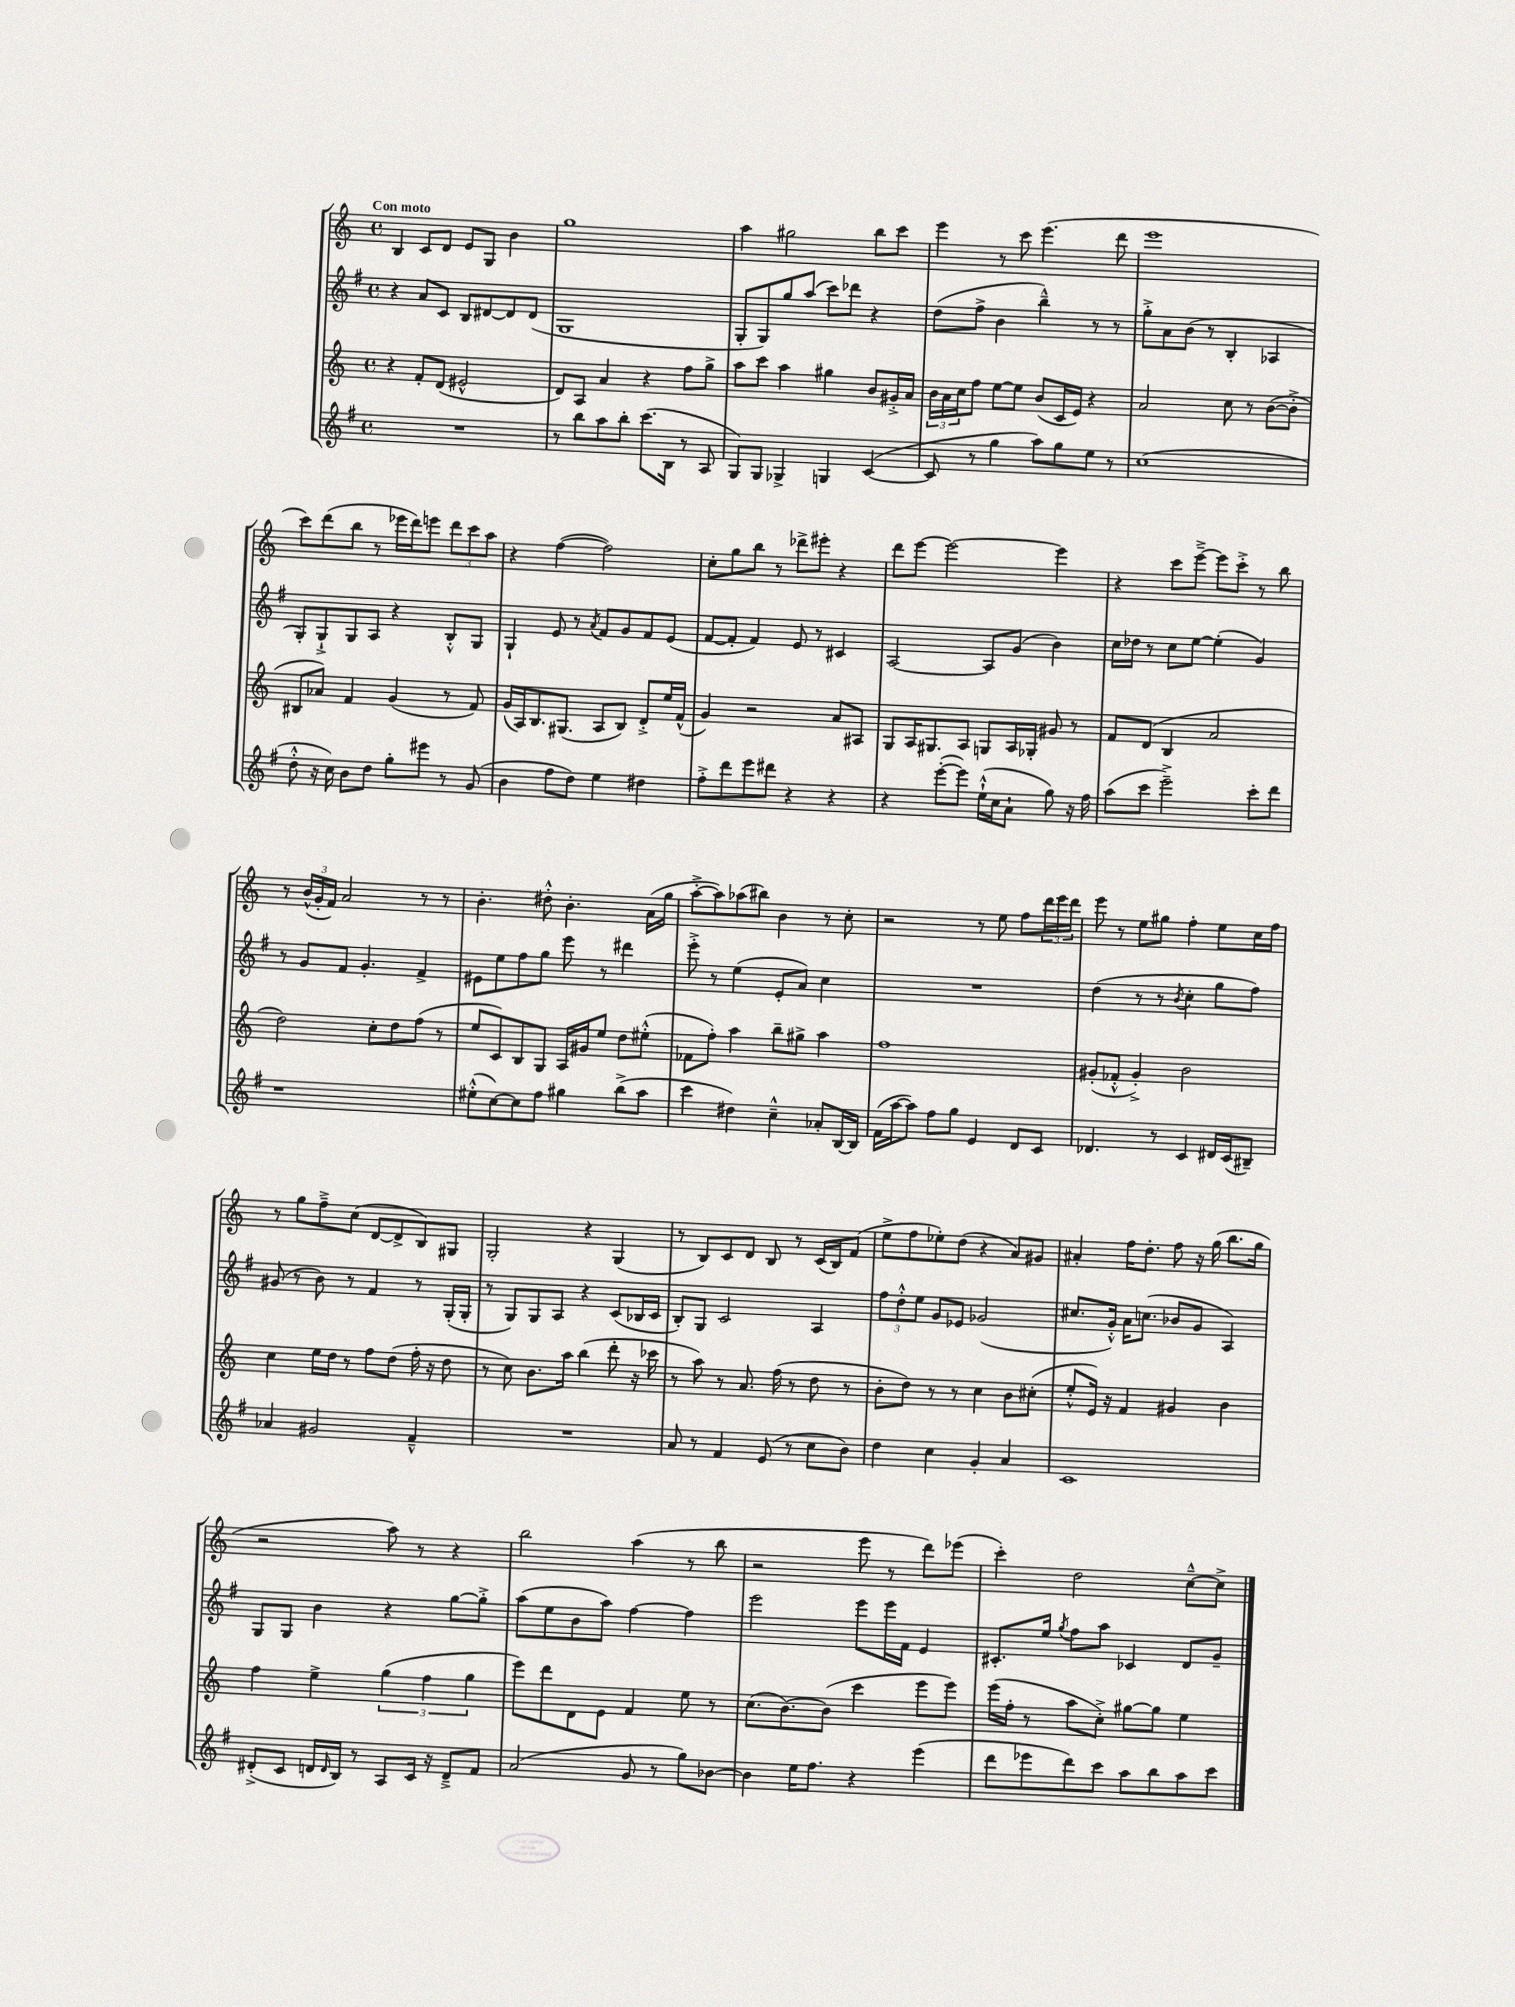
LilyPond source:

<<
\new StaffGroup <<
\new Staff = "s0" {
    \clef treble \key c \major \defaultTimeSignature \time 4/4 \tempo "Con moto"
    b4 c'8 d'8 e'8 g8 b'4 |
    g''1 |
    a''4 gis''2 b''8 c'''8 |
    e'''4 r8 c'''8 e'''4.( d'''8 |
    e'''1 |
    c'''8) d'''8( b''8 r8 ees'''16 d'''16) e'''8 \tuplet 3/2 { d'''8 c'''8 a''8 } |
    r4 f''4~( f''2) |
    c''8-. g''8 b''8 r8 des'''8-> eis'''8-. r4 |
    d'''8 e'''8~ e'''2~ e'''4 |
    r4 c'''8 e'''8~---> e'''8 c'''8-.-> r8 b''8 |
    r8 \tuplet 3/2 { b'16-^( g'16-. f'16) } a'2 r8 r8 |
    b'4.-. dis''8-.-^ b'4.-. a'16( g''16 |
    a''8~-.-> a''8) aes''8( bis''8) b'4 r8 c''8-. |
    r2 r8 e''8 f''8 \tuplet 3/2 { d'''16 e'''16 d'''16 } |
    e'''8 r8 e''8 gis''8 f''4-. e''8 c''16 f''16 |
    r8 g''8 f''8---> c''8( d'8~ d'8-> b8) gis8 |
    g2-. r4 g4( |
    r8 b8) c'8 d'8 b8 r8 c'16( b16) f'8( |
    e''8-> f''8 ees''8-.) d''8( r4 a'8) gis'8 |
    ais'4-. f''16 d''8.-. f''8 r16 g''16( b''8. g''16 |
    r2 a''8) r8 r4 |
    b''2 a''4( r8 b''8 |
    r2 e'''8 r8 d'''8) ees'''8( |
    c'''4-.) d''2 c''8~---^ c''8-> \bar "|." |
}
\new Staff = "s1" {
    \clef treble \key g \major \defaultTimeSignature \time 4/4
    r4 a'8 c'8 b8 dis'8~ dis'8 dis'8( |
    g1 |
    g8-. g8) g''8 a''8( c'''8) des'''8 r4 |
    d''8( fis''8-> b'4 b''4---^) r8 r8 |
    g''8-.-> a'8 b'8( r8 b4-. aes4 |
    g8-.) g8-!-> g8 a8 r4 b8-.-^ g8 |
    g4-! e'8 r8 \acciaccatura { a'8 } fis'8 g'8 fis'8 e'8( |
    fis'8~ fis'8-. fis'4) e'8 r8 cis'4 |
    a2~ a8 g'8( b'4) |
    c''16 des''16 r8 c''8 e''8~ e''4-.( g'4) |
    r8 g'8 fis'8 g'4.-. fis'4-> |
    eis'8 e''8 fis''8 g''8 e'''8 r8 dis'''4 |
    e'''8-.-> r8 e''4( e'8-. a'8) c''4 |
    R1 |
    d''4( r8 r8 \acciaccatura { b'8 } c''4-. g''8 fis''8) |
    gis'8( r8 b'8) r8 fis'4 r8 g16-.( g16-. |
    r8 g8) g8 a8 r4 c'8( bes16 c'16 |
    b8-.) g8 c'2 a4 |
    \tuplet 3/2 { fis''8 d''8-.-^ e''8 } g'8 ees'8 ges'2( |
    cis''8. g'16-.-^) a'16 c''8.( bes'8 g'8 a4) |
    g8 g8 b'4 r4 g''8~ g''8-.-> |
    a''8( e''8 b'8 a''8) fis''4~ fis''4 |
    e'''2 e'''8 e'''16 fis'16 e'4 |
    cis'8.-. e''16 \acciaccatura { g''8 } fis''8 a''8 ces'4 d'8 g'8-- \bar "|." |
}
\new Staff = "s2" {
    \clef treble \key c \major \defaultTimeSignature \time 4/4
    r4 f'8-. d'8( eis'2-^ |
    d'8) a8 a'4 r4 f''8 g''8-> |
    a''8 c'''8 a''4 gis''4 b'8 gis'16-.-> a'16 |
    \tuplet 3/2 { b'16 a'16 c''16 } f''8 e''8~ e''8 b'8( c'16 e'16) r4 |
    a'2 c''8 r8 b'8~( b'8-.-> |
    bis8 aes'8) f'4 g'4( r8 f'8) |
    g'16( a16) b8. gis8.( a8 b8) d'8-.-> e''16 f'16-^( |
    g'4) r2 a'8 ais8 |
    g8 a16 gis8. a8 g8 a16 ges16-. gis'8 r8 |
    f'8 d'8( b4 a'2 |
    d''2) c''8-. d''8 f''8( r8 |
    e''8 c'8) b8 g8 a16 gis'16 e''8 d''8 eis''8-.-^( |
    fes'8 f''8-.) a''4 b''8-- gis''8-> a''4 |
    f''1 |
    gis'8-.( fes'8-.-^ gis'4-.->) b'2 |
    c''4 e''16 d''16 r8 f''8 d''8( f''16-. r16 d''8 |
    r8 c''8) b'8. a''16 b''4( d'''8-. r16 ces'''16 |
    r8 a''8) r8 a'8. f''16( r8 d''8 r8 |
    b'8-. d''8) r8 r8 c''4 b'8 cis''8-.( |
    e''8-.-^ e'16) r16 f'4 gis'4 b'4 |
    f''4 e''4-> \tuplet 3/2 { g''4( f''4 g''4 } |
    e'''8) d'''8 d'8 e'8 f'4 e''8 r8 |
    c''8.( b'8.~) b'8( c'''4 e'''8 e'''8) |
    e'''16( f''16-. r8 a''8 c''8-.->) gis''8~ gis''8 e''4 \bar "|." |
}
\new Staff = "s3" {
    \clef treble \key g \major \defaultTimeSignature \time 4/4
    R1 |
    r8 b''8 a''8 b''8-. c'''8.( b16 r8 a8 |
    g8) g8 ges4-> g4 c'4~( |
    c'8 r8 g''4 a''8) g''8 e''8 r8 |
    c''1( |
    d''8-.-^ r16 c''16) b'8 d''8 g''8-. eis'''8 r8 g'8( |
    b'4 fis''8 d''8) e''4 dis''4 |
    fis''8-.-> d'''8 e'''8 dis'''8 r4 r4 |
    r4 e'''8~-.( e'''8) e''16-!-^( c''16 a'8-! g''8) r16 fis''16 |
    a''8( c'''8 e'''2--->) c'''8-. d'''8 |
    r1 |
    eis''8-.-^( c''8~) c''8 fis''8 gis''4 b''8->( a''8 |
    c'''4 dis''4) c''4---^ aes'8-. b16~ b16 |
    fis'16( a''16~ a''8) fis''8 g''8 e'4 d'8 c'8 |
    des'4. r8 c'4 dis'16 c'16( bis8--) |
    aes'4 gis'2 fis'4---^ |
    R1 |
    a'8 r8 fis'4 e'8( r8 c''8 b'8) |
    d''4 c''4 g'4-. a'4 |
    c'1 |
    dis'8-.->( c'8 d'16 \grace { d'16 } b16) r8 a8 c'16 r16 d'8---> fis'8 |
    a'2( g'8 r8 g''8) bes'8~ |
    bes'4 e''16 fis''8. r4 e'''4( |
    d'''8 ees'''8 d'''8) c'''8 a''8 b''8 a''8 c'''8 \bar "|." |
}
>>
>>
\layout { \context { \Score \remove "Bar_number_engraver" } }
